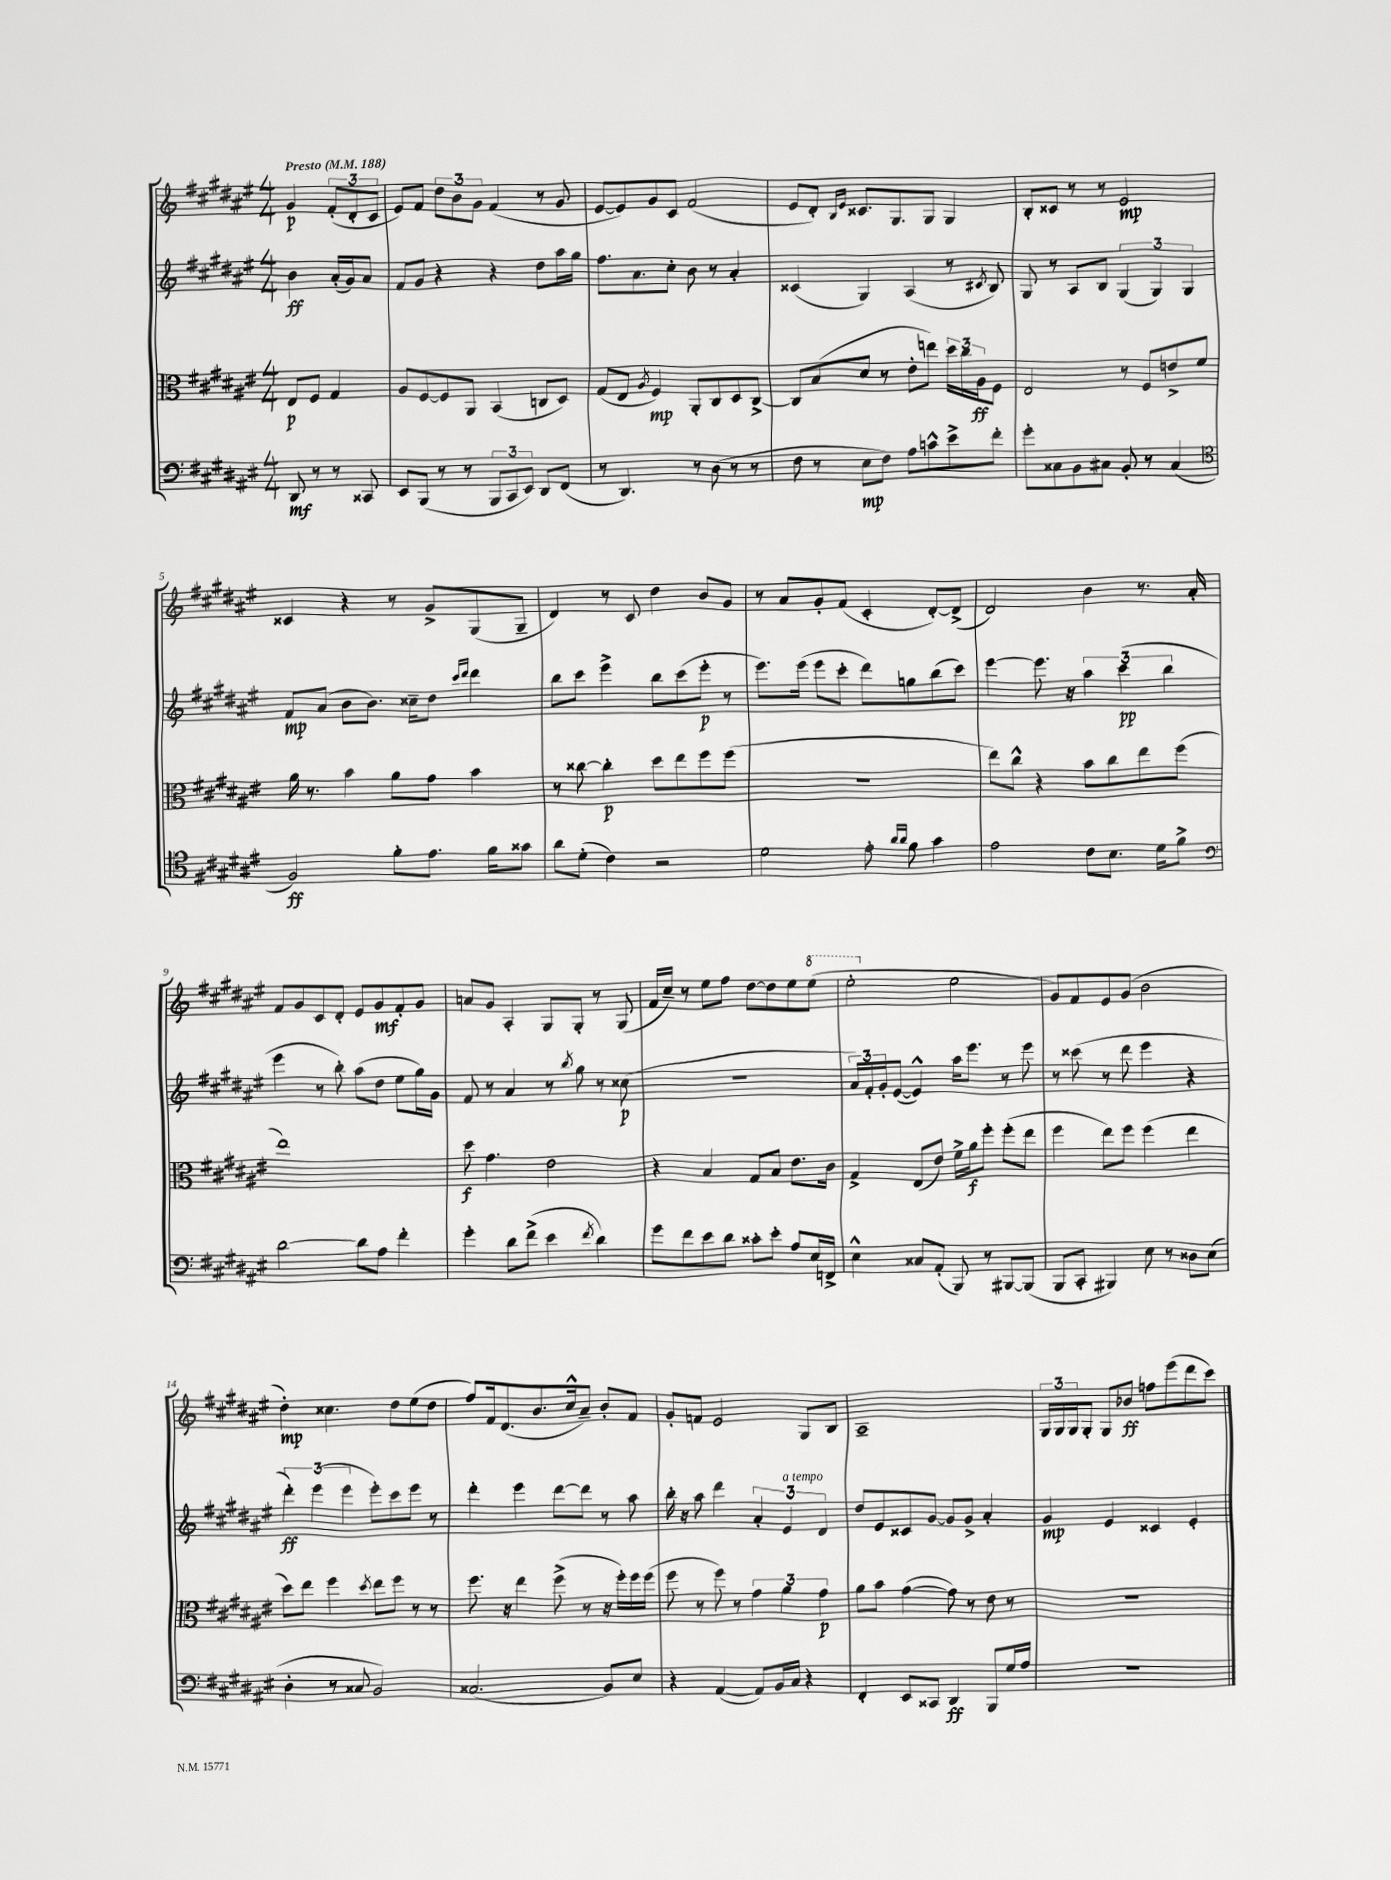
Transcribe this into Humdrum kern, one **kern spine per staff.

**kern	**kern	**kern	**kern
*staff4	*staff3	*staff2	*staff1
*clefF4	*clefC3	*clefG2	*clefG2
*k[f#c#g#d#a#e#]	*k[f#c#g#d#a#e#]	*k[f#c#g#d#a#e#]	*k[f#c#g#d#a#e#]
*M4/4	*M4/4	*M4/4	*M4/4
*MM188	*MM188	*MM188	*MM188
8DD#	8E#	4b	4g#
8r	8F#	.	.
8r	4G#	(16a#'	(12f#'
.	.	16g#)	.
.	.	.	12d#'
8CC##	.	8a#	.
.	.	.	12c#
=	=	=	=
8EE#	8A#	8f#	8e#)
(8BBB	[8F#	8g#	8f#
8r	8F#]	4r	12dd#
.	.	.	12b
8r	8AA#	.	.
.	.	.	12g#
12BBB	(4BB	4r	(4f#
12CC#	.	.	.
12EE#)	.	.	.
8DD#	8C	8dd#	8r
(8FF#	8D#)	16aa#	8g#
.	.	16gg#	.
=	=	=	=
8r	(8G#	8.ff#	[8e#
4.DD#)	8E#	.	8e#])
.	.	8.a#	.
.	8qA#	.	.
.	4F#)	.	8g#
.	.	8cc#'	8c#
8r	8AA#'	8b	(2f#
(8D#	8C#	8r	.
8r	8D#	4a#'	.
8r	[8C#^	.	.
=	=	=	=
8F#	8C#]	(4c##	8e#
8r	(8B	.	8d#')
.	.	.	16qqB
.	.	.	16qqe#
8E#	8d#	4G#)	8.c##
8F#)	8r	.	.
.	.	.	8.G#
8A#	8e#'	(4A#	.
8c^^	8ee)	.	8G#
8e#^	24dd#	8r	4G#
.	24cc#	.	.
.	24A#	.	.
.	.	8qc#	.
8f#'	8F#	8B)	.
=	=	=	=
8g#'	2E#	8G#	8B'
8C##	.	8r	8c##
8BB	.	8A#	8r
8C#	.	8B	8r
8BB'	8r	(6G#	2e#
8r	8F#	.	.
.	.	6G#)	.
(4C#	8e^	.	.
.	.	6G#	.
.	8f#	.	.
=	=	=	=
*clefC4	*	*	*
2F#)	16a#	8f#	4c##
.	8.r	.	.
.	.	(8a#	.
.	4b	8b	4r
.	.	8.b)	.
8f#'	8a#	.	8r
.	.	16cc##~	.
8.e#	8g#	8dd#	8g#^
.	.	16qqccc#	.
.	.	16qqddd#	.
.	4b	4ddd#	(8G#
16f#	.	.	.
8g##	.	.	8G#~
=	=	=	=
8a#	8r	8bb	4d#)
(8d#'	[8cc##	8ccc#	.
4c#)	4cc##']	4eee#^	8r
.	.	.	8c#
2r	8dd#	8bb	4dd#
.	8ee#	(8ccc#	.
.	8ff#	8eee#'	8b
.	(8ff#	8r	8g#
=	=	=	=
2d#	1r	8.eee#)	8r
.	.	.	8a#
.	.	(16eee#	.
.	.	8eee#	8g#'
.	.	8ccc#'	(8f#
8e#'	.	8ddd#)	4c#'
16qqa#	.	.	.
16qqa#	.	.	.
8f#	.	8gg	.
4g#	.	(8bb	[8d#')
.	.	8ccc#)	(8d#^]
=	=	=	=
2e#	8ee#)	[4eee#	2d#)
.	8cc#^^	.	.
.	4r	8.eee#]	.
.	.	16r	.
8c#	8b	6aa#	4b
8.B	8cc#	.	.
.	.	(6ccc#	.
.	8ee#	.	8.r
16d#	.	.	.
.	.	6bb	.
8f#^	(8ff#	.	.
.	.	.	16a#'
=	=	=	=
*clefF4	*	*	*
[2d#	1ee#)	4eee#	8f#
.	.	.	8g#
.	.	8r	8c#
.	.	8bb')	8d#'
8d#]	.	(8aa#	8e#
8A#	.	8dd#	8g#
4f#'	.	8ee#	8f#'
.	.	16gg#)	8g#
.	.	16g#	.
=	=	=	=
4g#'	8dd#	8f#	8a
.	4.g#	8r	8g#
8d#	.	4a#	4A#'
(8f#^	.	.	.
4e#	2e#	8r	8G#
.	.	8qbb	.
.	.	8gg#	8G#'
8qf#	.	.	.
4d#)	.	8r	8r
.	.	(8cc##	(8G#
=	=	=	=
8g#	4r	1r	16f#
.	.	.	16cc#~)
8f#	.	.	8r
8e#	4B	.	8ee#
8d#	.	.	8ff#
8c##'	8G#	.	[8dd#
8e#'	8B	.	8dd#]
8A#	8.e#	.	8ee#
16E#	.	.	(8eee#
16FF^	16c#	.	.
=	=	=	=
4E#^^	4G#^	24a#)	2eee#'
.	.	24f#'	.
.	.	24g#'	.
.	.	([8e#	.
8C##	(8E#	4e#^^])	.
(8AA#'	8e#)	.	.
8BBB)	16f#^	16aa#	2ee#
.	16a#	8.eee#	.
8r	8ff#'	.	.
[8BBB#	(8ff#'	8r	.
(8BBB#]	8ee#	8eee#	.
=	=	=	=
8BBB	4ff#	8r	8g#)
8CC#'	.	(8ccc##	8f#
4BBB#)	8ee#)	8r	8e#
.	8ff#	8ddd#	(8g#
8E#	(4ff#	4eee#	2b
8r	.	.	.
8D##	4ee#	4r	.
(8E#	.	.	.
=	=	=	=
4D#'	8dd#)	6ddd#')	4dd#')
.	8ee#	.	.
.	.	(6eee#	.
8r	4ff#	.	4.cc##
.	.	6eee#	.
8C##	.	.	.
.	8qdd#	.	.
2BB)	8ee#	8eee#')	.
.	8ff#	8ccc#	8dd#
.	8r	8eee#	(8ee#
.	8r	8r	8dd#
=	=	=	=
(2.C##	8.ff#	4ddd#'	8ff#)
.	.	.	16f#
.	16r	.	(8.d#
.	4ee#	4eee#	.
.	.	.	8.b
.	(8ff#^	[8ddd#	.
.	.	.	16cc#^^
.	8r	8ddd#]	8a#~)
8BB)	16r	8r	8b'
.	16ff#')	.	.
8E#	16ff#	8aa#	8f#
.	(16ff#	.	.
=	=	=	=
4r	8ff#	16bb'	8g#'
.	.	16r	.
.	8r	8aa#	8f
([4AA#	8ff#)	4ddd#	2e#
.	8r	.	.
8AA#])	6g#	6a#'	.
16BB	.	.	.
.	6a#	6e#	.
16C#	.	.	.
4r	.	.	8G#
.	6g#	6d#	.
.	.	.	8B
=	=	=	=
4FF#'	8a#	8dd#	1A#~
.	8b	8e#	.
8EE#	([4g#	8c##	.
8CC##	.	[8g#	.
4DD#	8g#])	8g#]	.
.	8r	8g#^	.
8BBB	8e#	4a#'	.
16G#	8r	.	.
16A#	.	.	.
=	=	=	=
1r	1r	4g#	24G#
.	.	.	24G#
.	.	.	24G#
.	.	.	8G#'
.	.	4e#	8G#
.	.	.	8b-
.	.	4c##	8ff
.	.	.	(8eee#
.	.	4e#'	8ddd#
.	.	.	8ccc#)
==	==	==	==
*-	*-	*-	*-
